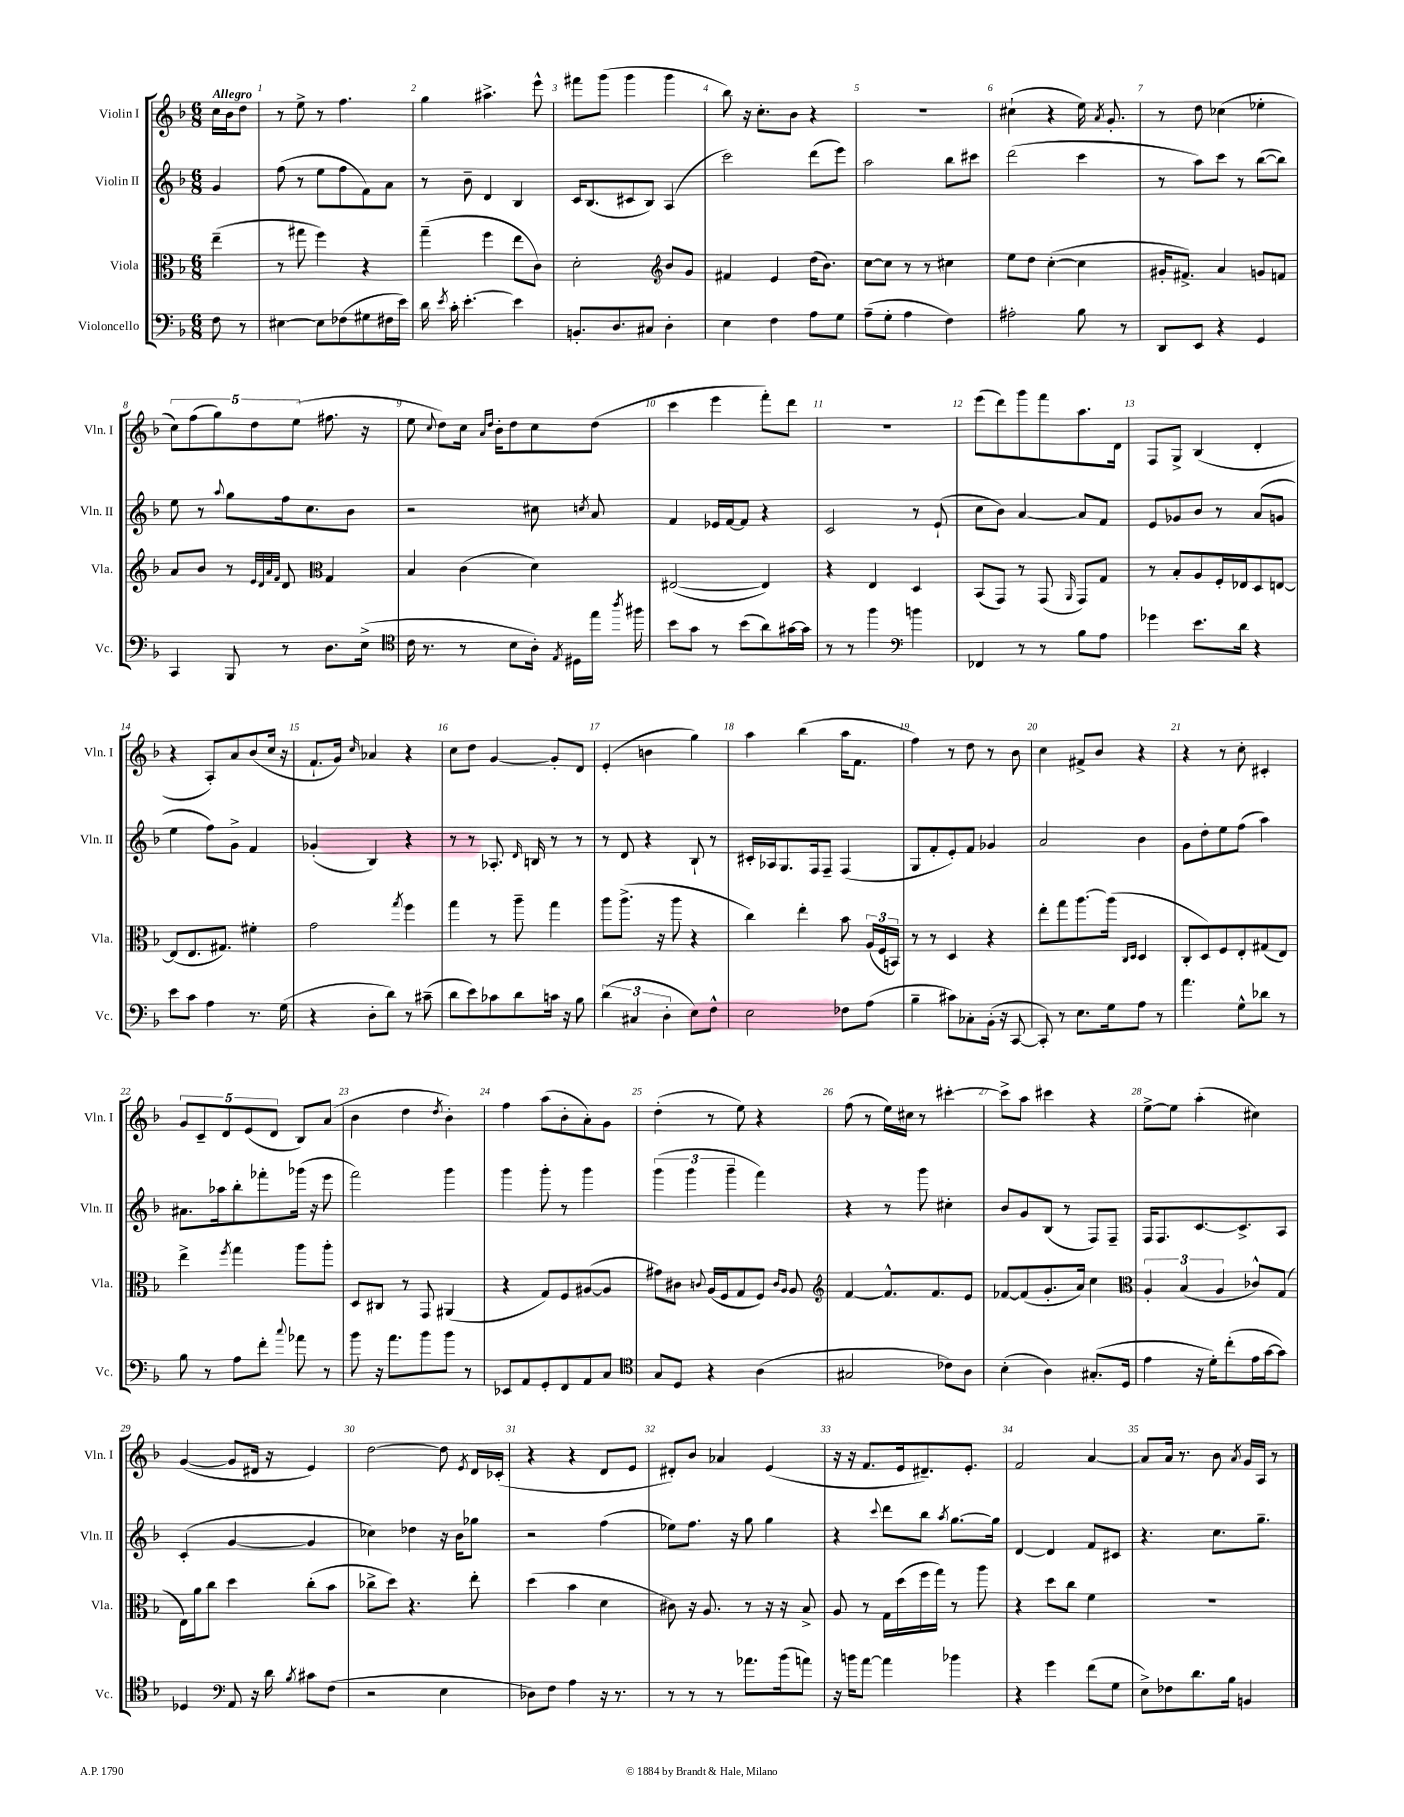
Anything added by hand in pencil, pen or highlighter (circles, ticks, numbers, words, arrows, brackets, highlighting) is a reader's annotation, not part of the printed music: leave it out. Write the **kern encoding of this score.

**kern	**kern	**kern	**kern
*part4	*part3	*part2	*part1
*staff4	*staff3	*staff2	*staff1
*I"Violoncello	*I"Viola	*I"Violin II	*I"Violin I
*I'Vc.	*I'Vla.	*I'Vln. II	*I'Vln. I
*clefF4	*clefC3	*clefG2	*clefG2
*k[b-]	*k[b-]	*k[b-]	*k[b-]
*M6/8	*M6/8	*M6/8	*M6/8
=	=	=	=
!	!	!	!LO:TX:a:B:t=Allegro
8F\	(4ee~\	4g/	16cc\LL
.	.	.	16b-\J
8r	.	.	8dd\J
=1	=1	=1	=1
[4E#X\	8r	(8ff\	8r
.	8gg#X\	8r	8ee^\
8E#\L]	4ff\)	8ee\L	8r
(8F-X\	.	8ff\	4.ff\
8G#X\	4r	8f\)	.
16F#X\L	.	8a\J	.
16e\JJ)	.	.	.
=2	=2	=2	=2
16d\	(4gg~\	8r	4gg\
8qe/	.	.	.
16c'\	.	.	.
[4.e'\	.	8b-~\	.
.	4ff\	4d/	4.aa#X^\
4e\]	8ee\L	4B-/	.
.	8c\J)	.	8eee^^\
=3	=3	=3	=3
8.BBn'/L	2d'\	16c/KL	8fff#X\L
.	.	(8.B-/	.
.	.	.	(8ggg\J
8.D/	.	.	.
.	.	8c#X/	4ggg\
8C#X/J	.	8B-/J)	.
*	*clefG2	*	*
4D'\	8b-/L	(4A/	4ggg\
.	8g/J	.	.
=4	=4	=4	=4
4E\	4f#X/	2ccc\)	8bb-\)
.	.	.	16r
.	.	.	8.cc'\L
4F\	4e/	.	.
.	.	.	8b-\J
8A\L	(16dd\KL	(8ddd\L	4r
.	8.b-\J)	.	.
8G\J	.	8eee\J)	.
=5	=5	=5	=5
(8A~\L	[8cc\L	2aa\	2.r
8G'\J	8cc\J]	.	.
4A\	8r	.	.
.	8r	.	.
4F\)	4cc#X\	8bb-\L	.
.	.	8ccc#X\J	.
=6	=6	=6	=6
2A#X'\	8ee\L	(2ddd\	(4cc#X`\
.	8dd\J	.	.
.	([4cc'\	.	4r
8B-\	4cc\]	4ccc\	16ee\)
.	.	.	8qa/
.	.	.	8.g'/
8r	.	.	.
=7	=7	=7	=7
8DD/L	16g#X'/KL	8r	8r
.	8.f#X^/J)	.	.
8EE/J	.	8aa\L)	8dd\
4r	4a/	8ccc\J	(4cc-X\
.	.	8r	.
4GG/	8gn/L	([8bb-\L	4ee-X'\
.	8fn/J	8bb-\J])	.
!!LO:LB:g=z
=8	=8	=8	=8
4CC/	8a/L	8ee\	10cc\L)
.	.	.	(10ff\
.	8b-/J	8r	.
.	.	.	10gg\)
.	.	8qqaa/	.
8BBB-/	8r	8gg\L	.
.	.	.	10dd\
.	32qqe/LLL	.	.
.	32qqd/	.	.
.	32qqa/	.	.
.	32qqf/JJJ	.	.
8r	8d/	16ff\k	.
.	.	.	(10ee\J
.	.	8.cc\	.
*	*clefC3	*	*
8.D\L	4G/	.	8.ff#X\
.	.	8b-\J	.
(16E^\Jk	.	.	16r
=9	=9	=9	=9
*clefC4	*	*	*
16c\	4B-/	2r	8ee\
8.r	.	.	.
.	.	.	8qqcc/
.	.	.	8dd\L)
8r	(4c\	.	16cc\Jk
.	.	.	16qqa/LL
.	.	.	16qqdd/JJ
.	.	.	16b-'\KL
8B-\L	.	.	8dd\
16A'\Jk)	4d\)	8cc#X\	8cc\
8qE/	.	.	.
16D#X\LL	.	.	.
.	.	8qccn/	.
16ee\JJ	.	8a/	(8dd\J
8qaa/	.	.	.
16ff#X\	.	.	.
=10	=10	=10	=10
8b-\L	([2E#X/	4f/	4ccc\
8g\J	.	.	.
8r	.	16e-X/LL	4eee\
.	.	[16f/J	.
(8b-\L	.	8f/J]	.
8a\)	4E#/])	4r	8fff'\L)
[16g#X\L	.	.	8ddd\J
16g#\JJ]	.	.	.
=11	=11	=11	=11
8r	4r	2c/	2.r
8r	.	.	.
4ff\	4E/	.	.
*clefF4	*	*	*
4bn\	4D/	8r	.
.	.	(8e`/	.
=12	=12	=12	=12
4FF-X/	(8BB-/L	8cc\L	(8eee\L
.	8GG/J)	8b-\J)	8ddd\)
8r	8r	[4a/	8ggg\
8r	(8GG/	.	8fff\
.	16qqAA/	.	.
8B-\L	8GG/L)	8a/L]	8.aa\
8A\J	8G/J	8f/J	.
.	.	.	16d\Jk
=13	=13	=13	=13
4g-X\	8r	8e/L	8F/L
.	8B-'/L	8g-X/	8G^/J
8.e\L	8A/	8b-/J	(4B-/
.	16F'/L	8r	.
16d\Jk	16E-X/J	.	.
4r	8D/	(8a/L	4d'/
.	[8En/J	8gn/J	.
!!LO:LB:g=z
=14	=14	=14	=14
8e\L	(8E/L]	4ee\	4r
8c\J	8.E/	.	.
4A\	.	8ff\L)	8A'/L)
.	8.G#X/J)	.	.
.	.	8g^\J	8a/
8.r	4f#X'\	4f/	(8b-/
.	.	.	16cc/Jk
(16G\	.	.	16r
=15	=15	=15	=15
4r	2g\	(4g-X'/	8.f`/L
.	.	.	16g/Jk)
.	.	.	16qqcc/
8D'\L	.	4B-/)	4a-X/
8d\J)	.	.	.
.	8qgg/	.	.
8r	4ff\	4r	4r
(8c#X~\	.	.	.
=16	=16	=16	=16
8d\L	4gg\	8r	8cc\L
8e\)	.	8r	8dd\J
8c-X\	8r	8.A-X'/	[4g/
8d\	8aa~\	.	.
.	.	16qqd/	.
.	.	16Bn/	.
16cn\Jk	4gg\	8r	8g'/L]
16r	.	.	.
8B-\	.	8r	8d/J
=17	=17	=17	=17
(6d\	8aa\L	8r	(4e'/
.	(8.aa^\J	8d/	.
6C#X/	.	.	.
.	.	4r	4bn\
.	16r	.	.
6D'\	.	.	.
.	8aa\	.	.
8E\L)	4r	8B-`/	4gg\)
8F^^\J	.	8r	.
=18	=18	=18	=18
2E\	4cc\)	16c#X'/LL	4aa\
.	.	16A-X/J	.
.	.	8.G/	.
.	4ee'\	.	(4bb-\
.	.	16F/k	.
.	.	8F~/J	.
8F-X\L	8b-\	(4F/	16aa\KL
.	.	.	8.f\J
(8A\J	(24A/LL	.	.
.	24F/	.	.
.	24BBn/JJ)	.	.
=19	=19	=19	=19
4B-~\	8r	8G/L	4ff\)
.	8r	8f'/	.
8c#X\L)	4D/	8e'/)	8r
8C-X'\	.	8f/J	8dd\
(16BB-'\Jk	4r	4g-X/	8r
16r	.	.	.
[8CC/	.	.	8b-\
=20	=20	=20	=20
8CC'/])	8ee'\L	2a/	4cc\
8r	8gg\	.	.
8.E\L	[8.aa\	.	8f#X^/L
.	.	.	8b-/J
16G\k	(16aa\Jk]	.	.
.	16qqC/LL	.	.
.	16qqD/JJ	.	.
8A\J	4D/	4b-\	4r
8r	.	.	.
=21	=21	=21	=21
4.a\	8C'/L	8g\L	4r
.	8D/)	8dd'\	.
.	8F/	8ee\	8r
8G^^\L	8E'/	(8ff\J	8cc'\
8d-X\J	(8G#X/	4aa\)	4c#X'/
8r	8E/J)	.	.
!!LO:LB:g=z
=22	=22	=22	=22
8B-\	4ee^\	8.a#X\L	10g/L
.	.	.	10c~/
8r	.	.	.
.	.	16aa-X\k	.
.	.	.	10d/
.	8qff/	.	.
8A\L	4gg\	8bb-'\	.
.	.	.	(10e/
8f'\J	.	8fff-X'\	.
.	.	.	10d/J
8qqcc/	.	.	.
8a-X\	8aa\L	(16ggg-X\Jk	8B-/L)
.	.	16r	.
8r	8aa'\J	8eee\	(8a/J
=23	=23	=23	=23
8b-\	8D/L	2fff\)	4b-\
16r	8C#X/J	.	.
8.a\L	.	.	.
.	8r	.	4dd\
8b-\	8GG/	.	.
.	.	.	8qdd/
8b-\J	(4AA#X/	4ggg\	4b-'\)
8r	.	.	.
=24	=24	=24	=24
8EE-X/L	4r	4ggg\	4ff\
8AA/	.	.	.
8GG'/	8G/L)	8ggg'\	(8aa\L
8FF/	8F/	8r	8b-'\
8AA/	([8A#X/	4ggg\	8a'\)
8C/J	8A#/J]	.	8g\J
=25	=25	=25	=25
*clefC4	*	*	*
8G/L	8g#X\L)	(6ggg\	(4dd'\
8D/J	8c#X\J	.	.
.	.	6ggg\	.
.	8qqcn/	.	.
4r	(16A/LL	.	8r
.	16F/J	.	.
.	.	6ggg~\	.
.	8G/	.	8ee\)
(4A\	8F/J)	4fff\)	4r
.	16qqc/LL	.	.
.	16qqA/JJ	.	.
.	8A/	.	.
=26	=26	=26	=26
*	*clefG2	*	*
2G#X/	[4f/	4r	(8ff\
.	.	.	8r
.	8.f^^/L]	8r	16ee\LL)
.	.	.	16cc#X\JJ
.	.	8ggg\	8r
.	8.f/	.	.
8c-X\L)	.	4cc#X'\	[4ccc#X'\
8A\J	8e/J	.	.
=27	=27	=27	=27
(4B-'\	[8f-X/L	8b-/L	8ccc#^\L]
.	(8f-/]	8g/	8aa\J
4A\)	8.g'/	(8B-/J	4ccc#X\
.	.	8r	.
.	16a/Jk)	.	.
(8.G#X'/L	4cc\	8F/L)	4r
.	.	8F~/J	.
16D/Jk	.	.	.
=28	=28	=28	=28
*	*clefC3	*	*
4e\	6A'/	16F/KL	[8ee^\L
.	.	8.F/	.
.	.	.	8ee\J]
.	(6B-/	.	.
16r	.	[8.c/	(4aa'\
16d'\KL)	.	.	.
.	6A/	.	.
(8cc'\	.	.	.
.	.	8.c^/]	.
16e\L	8c-X^^/L)	.	4cc#X\)
[16g\J	.	.	.
8g\J])	(8G/J	8A/J	.
!!LO:LB:g=z
=29	=29	=29	=29
4D-X/	16E\LL)	(4c'/	([4g/
.	16a\J	.	.
.	8cc\J	.	.
*clefF4	*	*	*
8AA/	4dd\	[4g/	8g/L]
16r	.	.	16d#X/Jk
16d\	.	.	16r
8qB-/	.	.	.
8c#X\L	(8cc'\L	4g/]	4e/)
(8F\J	8b-\J	.	.
=30	=30	=30	=30
2r	8cc-X^\L	4cc-X\)	[2dd\
.	8dd\J)	.	.
.	4.r	4dd-X\	.
4E\	.	16r	8dd\]
.	.	16b-\KL	.
.	.	.	8qe/
.	8ee'\	8gg-X\J	16d/LL
.	.	.	(16c-X'/JJ
=31	=31	=31	=31
8D-X\L)	(4dd\	2r	4r
8F\J	.	.	.
4A\	4b-\	.	4r
16r	4d\	(4ff\	8d/L
8.r	.	.	.
.	.	.	8e/J
=32	=32	=32	=32
8r	8c#X\)	8ee-X\L)	8d#X'/L)
8r	16r	8.ff\J	8b-/J
.	8.A/	.	.
8r	.	.	4a-X/
.	.	16r	.
8.a-X\L	8r	8gg\	.
.	16r	4gg\	(4e/
(16b-\k	16r	.	.
8an\J)	8B-^/	.	.
=33	=33	=33	=33
16r	8A/	4r	16r
16bn\KL	.	.	16r
[8a\J	8r	.	8.f/L
.	.	8qqccc/	.
4a\]	16G\LL	8ddd\L	.
.	(16dd\	.	16e/k
.	16ff\	8bb-\J	8.d#X~/)
.	16gg\JJ)	.	.
.	.	8qaa/	.
4b-X\	8r	[8.gg\L	.
.	.	.	8.e'/J
.	8aa\	.	.
.	.	16gg\Jk]	.
=34	=34	=34	=34
4r	4r	[4d/	2f/
4g\	8dd\L	4d/]	.
.	8cc\J	.	.
(8f\L	4f\	8f/L	[4a/
8G\J	.	8c#X/J	.
=35	=35	=35	=35
8E^\L)	2.r	4.r	8a/L]
8F-X\	.	.	16a/Jk
.	.	.	8.r
8.d\	.	.	.
.	.	8.cc\L	8b-\
16B-\Jk	.	.	.
.	.	.	8qa/
4BBn/	.	.	16g/LL
.	.	8.gg~\J	16A/JJ
.	.	.	8r
==	==	==	==
*-	*-	*-	*-
